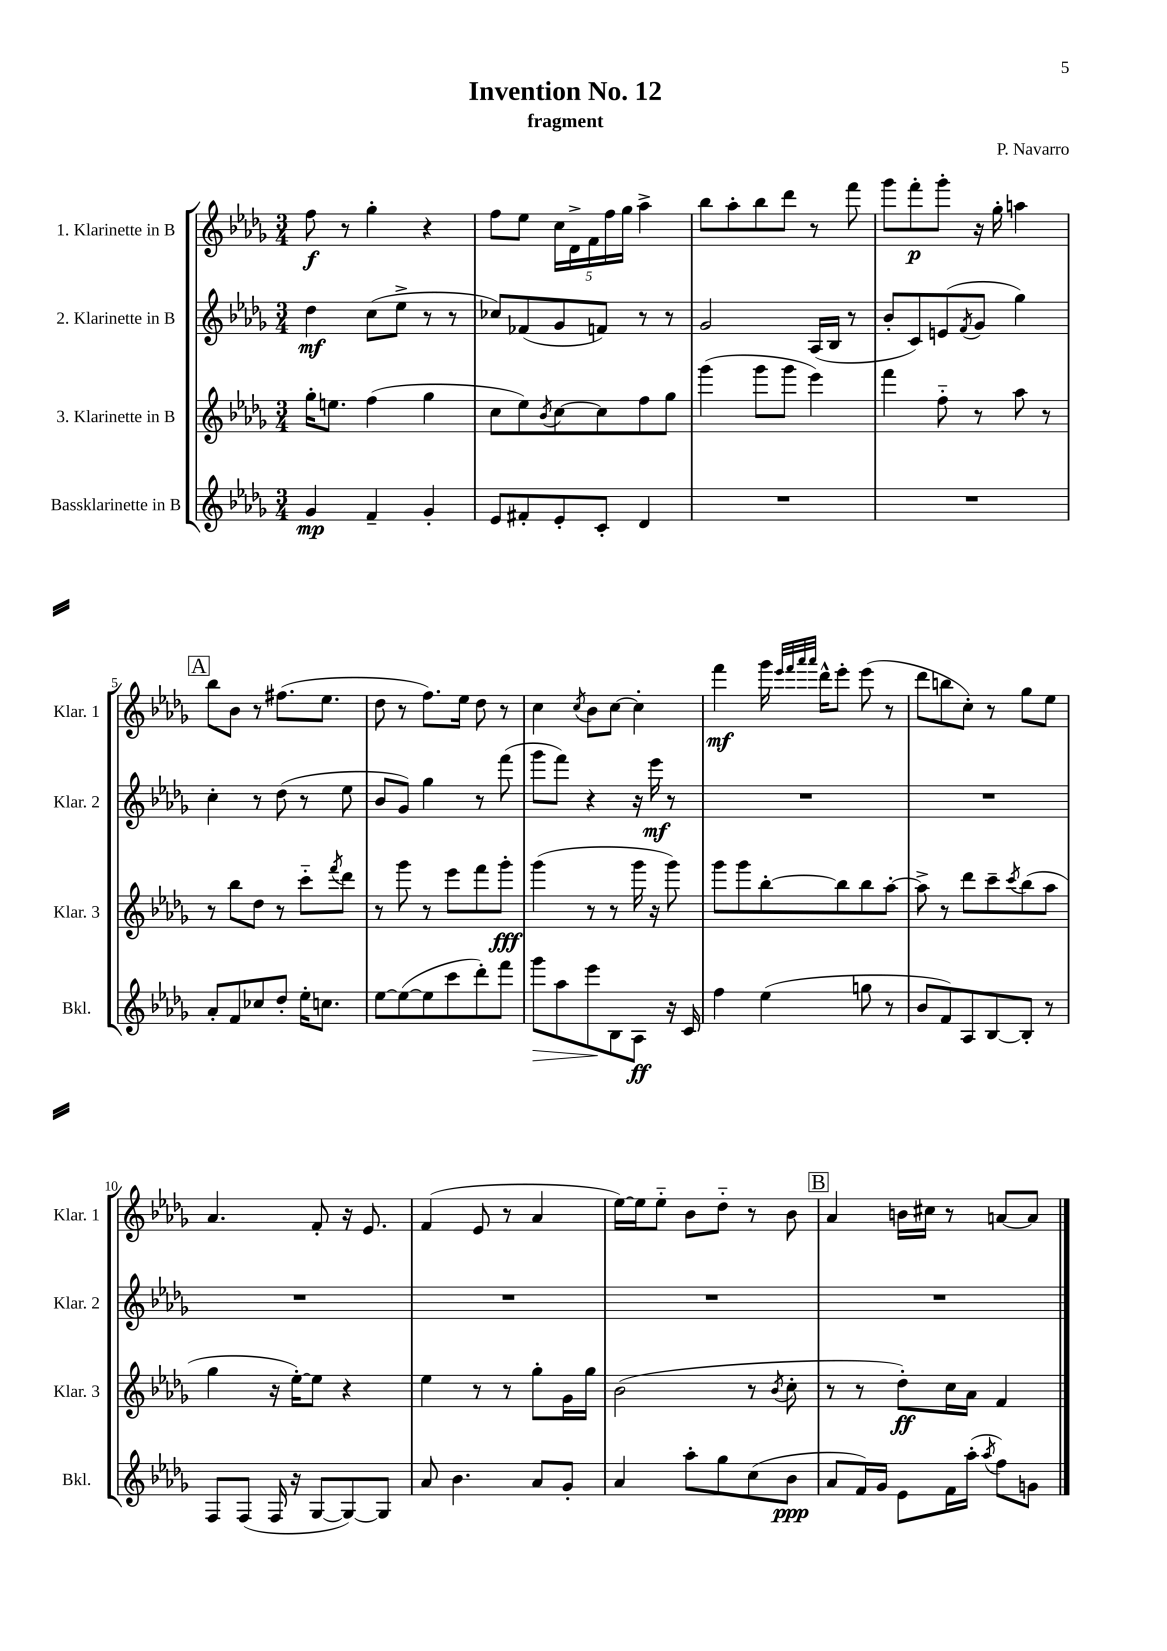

**kern	**dynam	**kern	**dynam	**kern	**dynam	**kern	**dynam
*part4	*part4	*part3	*part3	*part2	*part2	*part1	*part1
*staff4	*staff4	*staff3	*staff3	*staff2	*staff2	*staff1	*staff1
*I"Bassklarinette in B	*	*I"3. Klarinette in B	*	*I"2. Klarinette in B	*	*I"1. Klarinette in B	*
*I'Bkl.	*	*I'Klar. 3	*	*I'Klar. 2	*	*I'Klar. 1	*
*clefG2	*	*clefG2	*	*clefG2	*	*clefG2	*
*k[b-e-a-d-g-]	*	*k[b-e-a-d-g-]	*	*k[b-e-a-d-g-]	*	*k[b-e-a-d-g-]	*
*M3/4	*	*M3/4	*	*M3/4	*	*M3/4	*
=1	=1	=1	=1	=1	=1	=1	=1
4g-/	mp	16gg-'\KL	.	4dd-\	mf	8ff\	f
.	.	8.een\J	.	.	.	.	.
.	.	.	.	.	.	8r	.
4f~/	.	(4ff\	.	(8cc\L	.	4gg-'\	.
.	.	.	.	8ee-^\J	.	.	.
4g-'/	.	4gg-\	.	8r	.	4r	.
.	.	.	.	8r	.	.	.
=2	=2	=2	=2	=2	=2	=2	=2
8e-/L	.	8cc\L	.	8cc-X/L)	.	8ff\L	.
8f#X'/	.	8ee-\)	.	(8f-X/	.	8ee-\J	.
.	.	8qb-/	.	.	.	.	.
8e-'/	.	[8cc\	.	8g-/	.	20cc\LL	.
.	.	.	.	.	.	20d-^\	.
.	.	.	.	.	.	20f\	.
8c'/J	.	8cc\]	.	8fn/J)	.	.	.
.	.	.	.	.	.	20ff\	.
.	.	.	.	.	.	20gg-\JJ	.
4d-/	.	8ff\	.	8r	.	4aa-^\	.
.	.	8gg-\J	.	8r	.	.	.
=3	=3	=3	=3	=3	=3	=3	=3
2.r	.	(4ggg-\	.	2g-/	.	8bb-\L	.
.	.	.	.	.	.	8aa-'\	.
.	.	8ggg-\L	.	.	.	8bb-\	.
.	.	8ggg-\J	.	.	.	8ddd-\J	.
.	.	4eee-\)	.	(16A-/LL	.	8r	.
.	.	.	.	16B-/JJ	.	.	.
.	.	.	.	8r	.	8fff\	.
=4	=4	=4	=4	=4	=4	=4	=4
2.r	.	4fff\	.	8b-'/L	.	8ggg-\L	.
.	.	.	.	8c/)	.	8fff'\	p
.	.	8ff\	.	(8en/	.	8ggg-'\J	.
.	.	.	.	8qf/	.	.	.
.	.	8r	.	8g-/J	.	16r	.
.	.	.	.	.	.	16gg-'\	.
.	.	8aa-\	.	4gg-\)	.	4aan\	.
.	.	8r	.	.	.	.	.
!!LO:LB:g=z
!!LO:REH:place=s1:t=A
=5	=5	=5	=5	=5	=5	=5	=5
8a-'/L	.	8r	.	4cc'\	.	8bb-\L	.
8f/	.	8bb-\L	.	.	.	8b-\J	.
8cc-X/	.	8dd-\J	.	8r	.	8r	.
8dd-'/J	.	8r	.	(8dd-\	.	(8.ff#X\L	.
16ee-'\KL	.	8ccc\L	.	8r	.	.	.
8.ccn\J	.	.	.	.	.	8.ee-\J	.
.	.	8qfff/	.	.	.	.	.
.	.	8ddd-\J	.	8ee-\	.	.	.
=6	=6	=6	=6	=6	=6	=6	=6
[8ee-\L	.	8r	.	8b-/L	.	8dd-\	.
(8ee-\_	.	8ggg-\	.	8g-/J)	.	8r	.
8ee-\]	.	8r	.	4gg-\	.	8.ff\L)	.
8ccc\	.	8eee-\L	.	.	.	.	.
.	.	.	.	.	.	16ee-\Jk	.
8ddd-'\)	.	8fff\	.	8r	.	8dd-\	.
8fff\J	.	8ggg-'\J	fff	(8fff\	.	8r	.
=7	=7	=7	=7	=7	=7	=7	=7
!	!LO:HP:b	!	!	!	!	!	!
8ggg-\L	>	(4ggg-\	.	8ggg-\L	.	4cc\	.
8aa-\	.	.	.	8fff\J)	.	.	.
.	.	.	.	.	.	8qcc/	.
8eee-\	.	8r	.	4r	.	8b-\L	.
8B-\	]	8r	.	.	.	[8cc\J	.
8A-\J	ff	16ggg-\	.	16r	.	4cc'\]	.
.	.	16r	.	16eee-\	mf	.	.
16r	.	8ggg-\)	.	8r	.	.	.
16c/	.	.	.	.	.	.	.
=8	=8	=8	=8	=8	=8	=8	=8
4ff\	.	8ggg-\L	.	2.r	.	4fff\	mf
.	.	8ggg-\	.	.	.	.	.
(4ee-\	.	[8bb-'\	.	.	.	16ggg-\	.
.	.	.	.	.	.	32qqeee-/LLL	.
.	.	.	.	.	.	32qqfff/	.
.	.	.	.	.	.	32qqaaa-/	.
.	.	.	.	.	.	32qqaaa-/JJJ	.
.	.	.	.	.	.	16ddd-^^\KL	.
.	.	8bb-\]	.	.	.	8eee-'\J	.
8ggn\	.	8bb-\	.	.	.	(8eee-\	.
8r	.	[8aa-'\J	.	.	.	8r	.
=9	=9	=9	=9	=9	=9	=9	=9
8b-/L	.	8aa-^\]	.	2.r	.	8ddd-\L	.
8f/)	.	8r	.	.	.	8bbn\	.
8A-/	.	8ddd-\L	.	.	.	8cc'\J)	.
[8B-/	.	8ccc~\	.	.	.	8r	.
.	.	8qccc/	.	.	.	.	.
8B-'/J]	.	(8bb-\	.	.	.	8gg-\L	.
8r	.	8aa-\J	.	.	.	8ee-\J	.
!!LO:LB:g=z
=10	=10	=10	=10	=10	=10	=10	=10
8F/L	.	4gg-\	.	2.r	.	4.a-/	.
(8F/J	.	.	.	.	.	.	.
16F/	.	16r	.	.	.	.	.
16r	.	[16ee-'\KL)	.	.	.	.	.
[8G-/L	.	8ee-\J]	.	.	.	8f'/	.
8G-/_)	.	4r	.	.	.	16r	.
.	.	.	.	.	.	8.e-/	.
8G-/J]	.	.	.	.	.	.	.
=11	=11	=11	=11	=11	=11	=11	=11
8a-/	.	4ee-\	.	2.r	.	(4f/	.
4.b-\	.	.	.	.	.	.	.
.	.	8r	.	.	.	8e-/	.
.	.	8r	.	.	.	8r	.
8a-/L	.	8gg-'\L	.	.	.	4a-/	.
8g-'/J	.	16g-\L	.	.	.	.	.
.	.	16gg-\JJ	.	.	.	.	.
=12	=12	=12	=12	=12	=12	=12	=12
4a-/	.	(2b-\	.	2.r	.	[16ee-\LL)	.
.	.	.	.	.	.	16ee-\J]	.
.	.	.	.	.	.	8ee-\J	.
8aa-'\L	.	.	.	.	.	8b-\L	.
8gg-\	.	.	.	.	.	8dd-\J	.
(8cc\	.	8r	.	.	.	8r	.
.	.	8qb-/	.	.	.	.	.
8b-\J	ppp	8cc'\	.	.	.	8b-\	.
!!LO:REH:place=s1:t=B
=13	=13	=13	=13	=13	=13	=13	=13
8a-/L	.	8r	.	2.r	.	4a-/	.
16f/L)	.	8r	.	.	.	.	.
16g-/JJ	.	.	.	.	.	.	.
8e-\L	.	8dd-'\L)	ff	.	.	16bn\LL	.
.	.	.	.	.	.	16cc#X\JJ	.
16f\L	.	16cc\L	.	.	.	8r	.
(16aa-'\JJ	.	16a-\JJ	.	.	.	.	.
8qaa-/	.	.	.	.	.	.	.
8ff\L)	.	4f/	.	.	.	[8an/L	.
8gn\J	.	.	.	.	.	8a/J]	.
==	==	==	==	==	==	==	==
*-	*-	*-	*-	*-	*-	*-	*-
